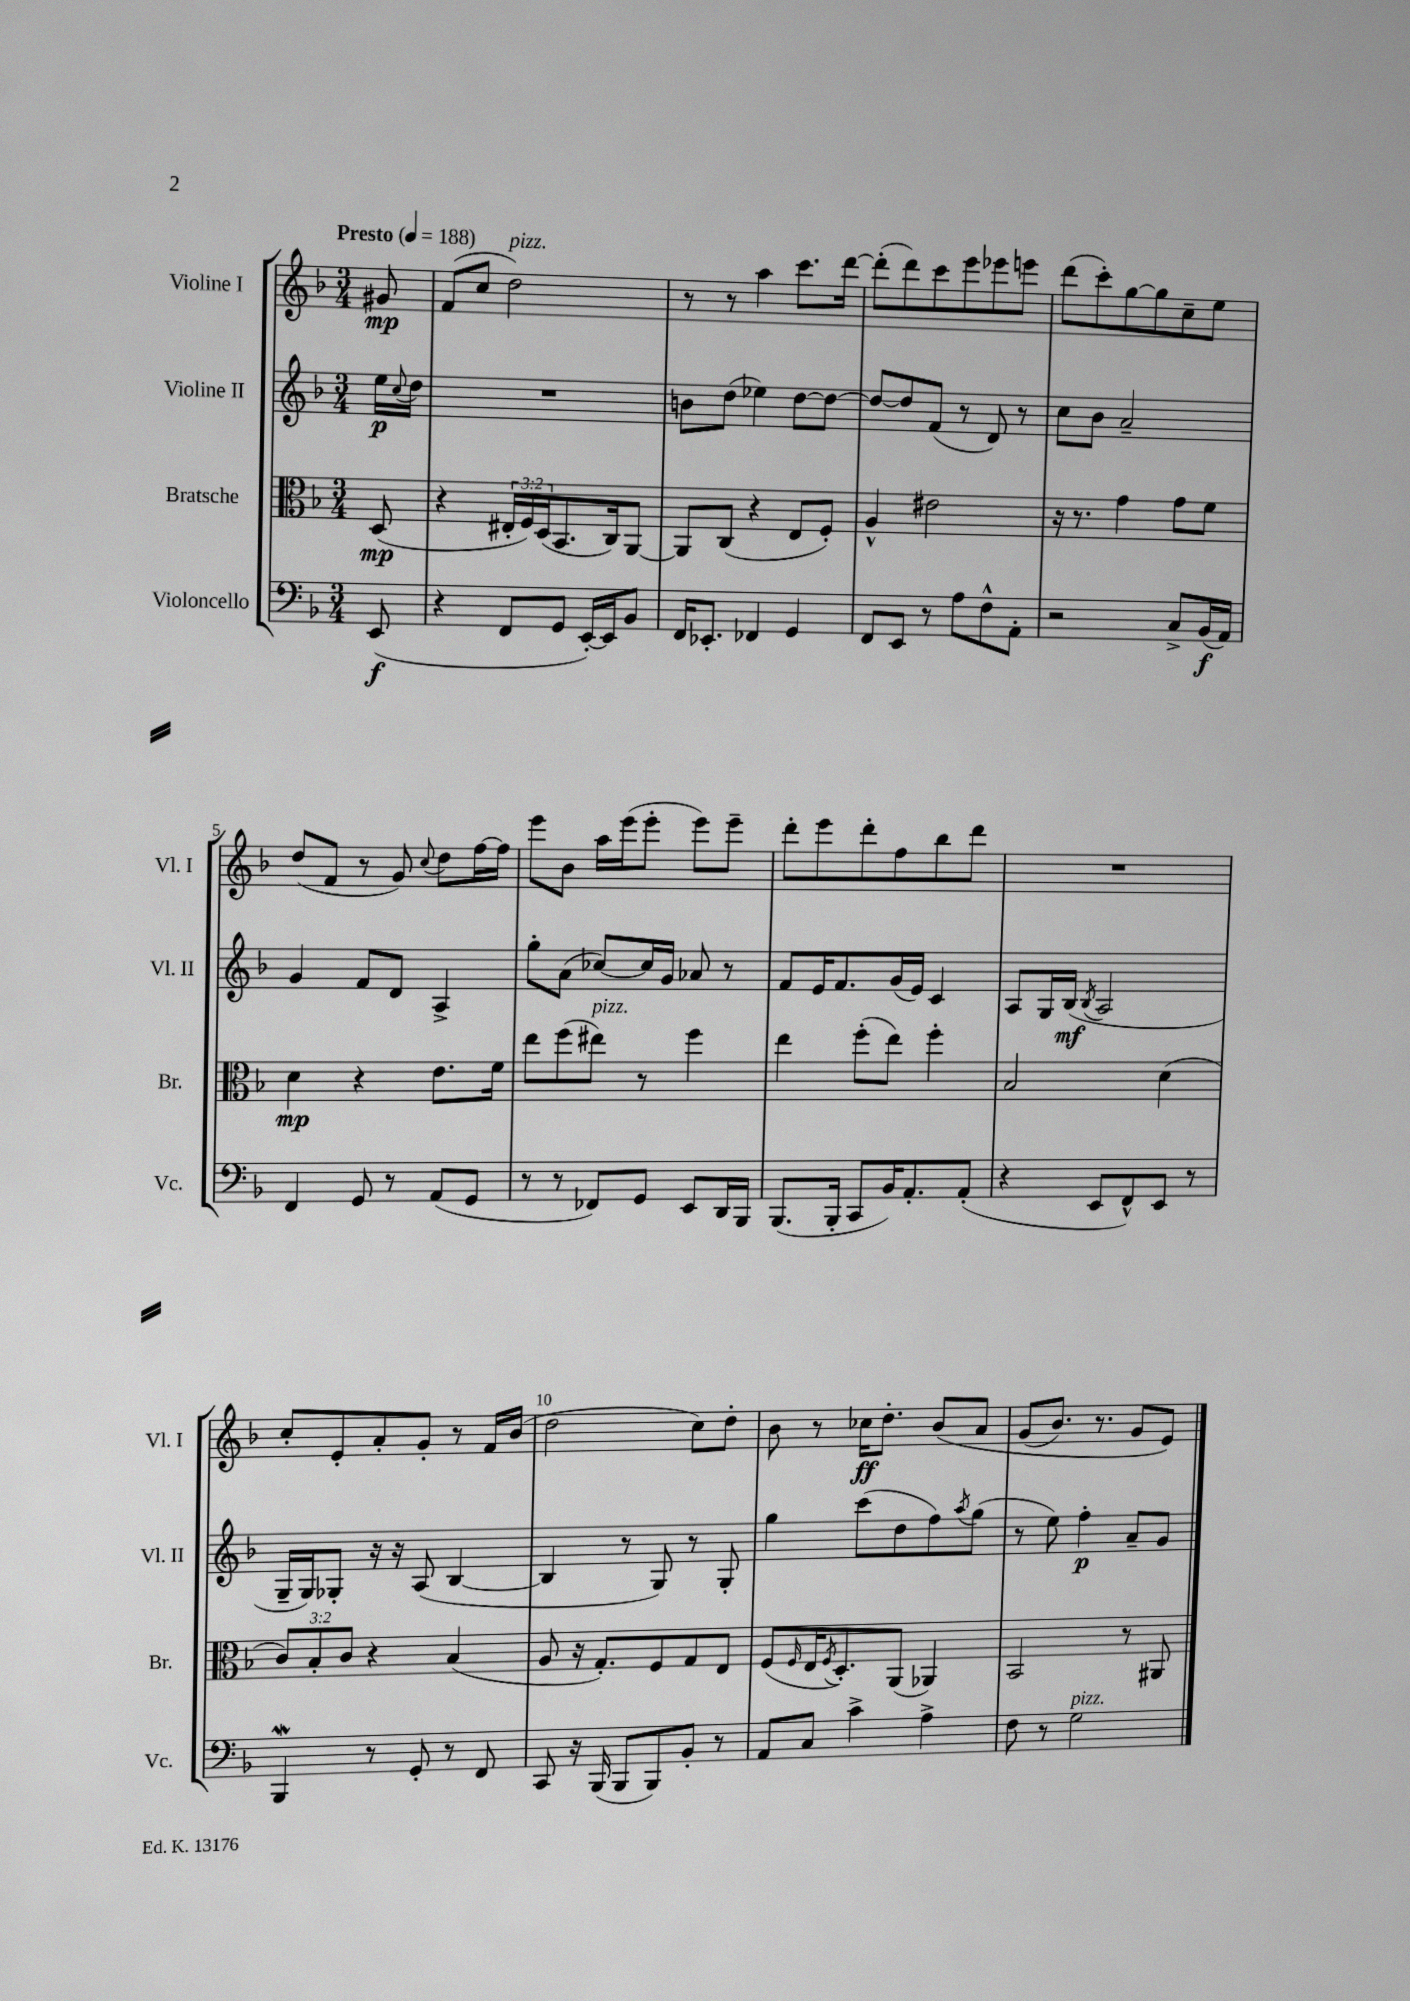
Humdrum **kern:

**kern	**dynam	**kern	**dynam	**kern	**dynam	**kern	**dynam
*part4	*part4	*part3	*part3	*part2	*part2	*part1	*part1
*staff4	*staff4	*staff3	*staff3	*staff2	*staff2	*staff1	*staff1
*I"Violoncello	*	*I"Bratsche	*	*I"Violine II	*	*I"Violine I	*
*I'Vc.	*	*I'Br.	*	*I'Vl. II	*	*I'Vl. I	*
*clefF4	*	*clefC3	*	*clefG2	*	*clefG2	*
*k[b-]	*	*k[b-]	*	*k[b-]	*	*k[b-]	*
*M3/4	*	*M3/4	*	*M3/4	*	*M3/4	*
*MM188	*	*MM188	*	*MM188	*	*MM188	*
=	=	=	=	=	=	=	=
!	!	!	!	!	!	!LO:TX:a:B:t=Presto	!
(8EE/	f	(8D/	mp	16ee\LL	p	8g#X/	mp
.	.	.	.	8qqcc/	.	.	.
.	.	.	.	16dd\JJ	.	.	.
=1	=1	=1	=1	=1	=1	=1	=1
4r	.	4r	.	2.r	.	(8f/L	.
.	.	.	.	.	.	8cc/J	.
!	!	!	!	!	!	!LO:TX:a:i:t=pizz.	!
8FF/L	.	24E#X'/LL	.	.	.	2dd\)	.
.	.	24F/)	.	.	.	.	.
.	.	(24D/J	.	.	.	.	.
8GG/J	.	8.BB-/	.	.	.	.	.
[16EE'/LL)	.	.	.	.	.	.	.
16EE/J]	.	16C/k)	.	.	.	.	.
8BB-/J	.	[8AA/J	.	.	.	.	.
=2	=2	=2	=2	=2	=2	=2	=2
16FF/KL	.	8AA/L]	.	8bn\L	.	8r	.
8.EE-X'/J	.	.	.	.	.	.	.
.	.	(8C/J	.	(8dd\J	.	8r	.
4FF-X/	.	4r	.	4ee-X\)	.	4aa\	.
4GG/	.	8E/L	.	[8dd\L	.	8.ccc\L	.
.	.	8F'/J)	.	8dd\J_	.	.	.
.	.	.	.	.	.	[16ddd\Jk	.
=3	=3	=3	=3	=3	=3	=3	=3
8FF/L	.	4A^^/	.	8dd/L_	.	(8ddd'\L]	.
8EE/J	.	.	.	8dd/]	.	8ddd\)	.
8r	.	2e#X\	.	(8f/J	.	8ccc\	.
8A\L	.	.	.	8r	.	8eee\	.
8F^^\	.	.	.	8d/)	.	8eee-X\	.
8AA'\J	.	.	.	8r	.	8eeen\J	.
=4	=4	=4	=4	=4	=4	=4	=4
2r	.	16r	.	8cc\L	.	(8ddd\L	.
.	.	8.r	.	.	.	.	.
.	.	.	.	8b-\J	.	8ccc'\)	.
.	.	4g\	.	2a~/	.	[8gg\	.
.	.	.	.	.	.	8gg\]	.
8C^/L	.	8g\L	.	.	.	8cc~\	.
(16BB-/L	f	8f\J	.	.	.	8ee\J	.
16AA/JJ)	.	.	.	.	.	.	.
!!LO:LB:g=z
=5	=5	=5	=5	=5	=5	=5	=5
4FF/	.	4d\	mp	4g/	.	(8dd/L	.
.	.	.	.	.	.	8f/J	.
8GG/	.	4r	.	8f/L	.	8r	.
8r	.	.	.	8d/J	.	8g/)	.
.	.	.	.	.	.	8qqcc/	.
(8AA/L	.	8.e\L	.	4A^/	.	8dd\L	.
8GG/J	.	.	.	.	.	[16ff\L	.
.	.	16f\Jk	.	.	.	16ff\JJ]	.
=6	=6	=6	=6	=6	=6	=6	=6
8r	.	8ee\L	.	8gg'\L	.	8eee\L	.
8r	.	(8ff\	.	(8a\J	.	8b-\J	.
!	!	!LO:TX:a:i:t=pizz.	!	!	!	!	!
8FF-X/L)	.	8ee#X\J)	.	[8cc-X/L)	.	16aa\LL	.
.	.	.	.	.	.	(16eee\J	.
8GG/J	.	8r	.	16cc-/L]	.	8eee'\J	.
.	.	.	.	16g/JJ	.	.	.
8EE/L	.	4ff\	.	8a-X/	.	8eee\L)	.
16DD/L	.	.	.	8r	.	8eee~\J	.
16BBB-/JJ	.	.	.	.	.	.	.
=7	=7	=7	=7	=7	=7	=7	=7
(8.BBB-/L	.	4ee\	.	8f/L	.	8ddd'\L	.
.	.	.	.	16e/K	.	8eee\	.
16BBB-'/Jk	.	.	.	8.f/	.	.	.
8CC/L	.	(8ff'\L	.	.	.	8ddd'\	.
16BB-/K)	.	8ee\J)	.	(16g/L	.	8ff\	.
8.AA'/	.	.	.	16e/JJ)	.	.	.
.	.	4ff'\	.	4c/	.	8bb-\	.
(8AA'/J	.	.	.	.	.	8ddd\J	.
=8	=8	=8	=8	=8	=8	=8	=8
4r	.	2B-/	.	8A/L	.	2.r	.
.	.	.	.	16G/L	.	.	.
.	.	.	.	(16B-/JJ	mf	.	.
.	.	.	.	8qB-/	.	.	.
8EE/L	.	.	.	2A/	.	.	.
8FF^^/)	.	.	.	.	.	.	.
8EE/J	.	(4d\	.	.	.	.	.
8r	.	.	.	.	.	.	.
!!LO:LB:g=z
=9	=9	=9	=9	=9	=9	=9	=9
4BBB-w/	.	12c/L)	.	16G~/LL	.	8cc'/L	.
.	.	.	.	16G/J)	.	.	.
.	.	12B-'/	.	.	.	.	.
.	.	.	.	8G-X'/J	.	8e'/	.
.	.	12c/J	.	.	.	.	.
8r	.	4r	.	16r	.	8a'/	.
.	.	.	.	16r	.	.	.
8GG'/	.	.	.	(8A/	.	8g'/J	.
8r	.	(4B-/	.	[4B-/	.	8r	.
8FF/	.	.	.	.	.	16f/LL	.
.	.	.	.	.	.	(16b-/JJ	.
=10	=10	=10	=10	=10	=10	=10	=10
8CC/	.	8A/	.	4B-/]	.	2dd\	.
16r	.	16r	.	.	.	.	.
(16BBB-/	.	8.G'/L)	.	.	.	.	.
8BBB-/L	.	.	.	8r	.	.	.
8BBB-/)	.	8F/	.	8G/)	.	.	.
8BB-'/J	.	8G/	.	8r	.	8cc\L)	.
8r	.	8E/J	.	8G'/	.	8dd'\J	.
=11	=11	=11	=11	=11	=11	=11	=11
8AA/L	.	(8F/L	.	4gg\	.	8b-\	.
.	.	16qqF/	.	.	.	.	.
8C/J	.	16E/K	.	.	.	8r	.
.	.	8qF/	.	.	.	.	.
.	.	8.D'/)	.	.	.	.	.
4c^\	.	.	.	(8ccc\L	.	16cc-X\KL	ff
.	.	.	.	.	.	8.dd'\J	.
.	.	(8AA/J	.	8dd\	.	.	.
4A^\	.	4AA-X/)	.	8ff\)	.	(8b-/L	.
.	.	.	.	8qaa/	.	.	.
.	.	.	.	(8gg\J	.	8a/J	.
=12	=12	=12	=12	=12	=12	=12	=12
8F\	.	2BB-/	.	8r	.	(8g/L	.
8r	.	.	.	8ee\)	.	8.b-/J)	.
!LO:TX:a:i:t=pizz.	!	!	!	!	!	!	!
2G\	.	.	.	4ff'\	p	.	.
.	.	.	.	.	.	8.r	.
.	.	8r	.	8a~/L	.	8g/L	.
.	.	8AA#X/	.	8g/J	.	8e/J)	.
==	==	==	==	==	==	==	==
*-	*-	*-	*-	*-	*-	*-	*-
